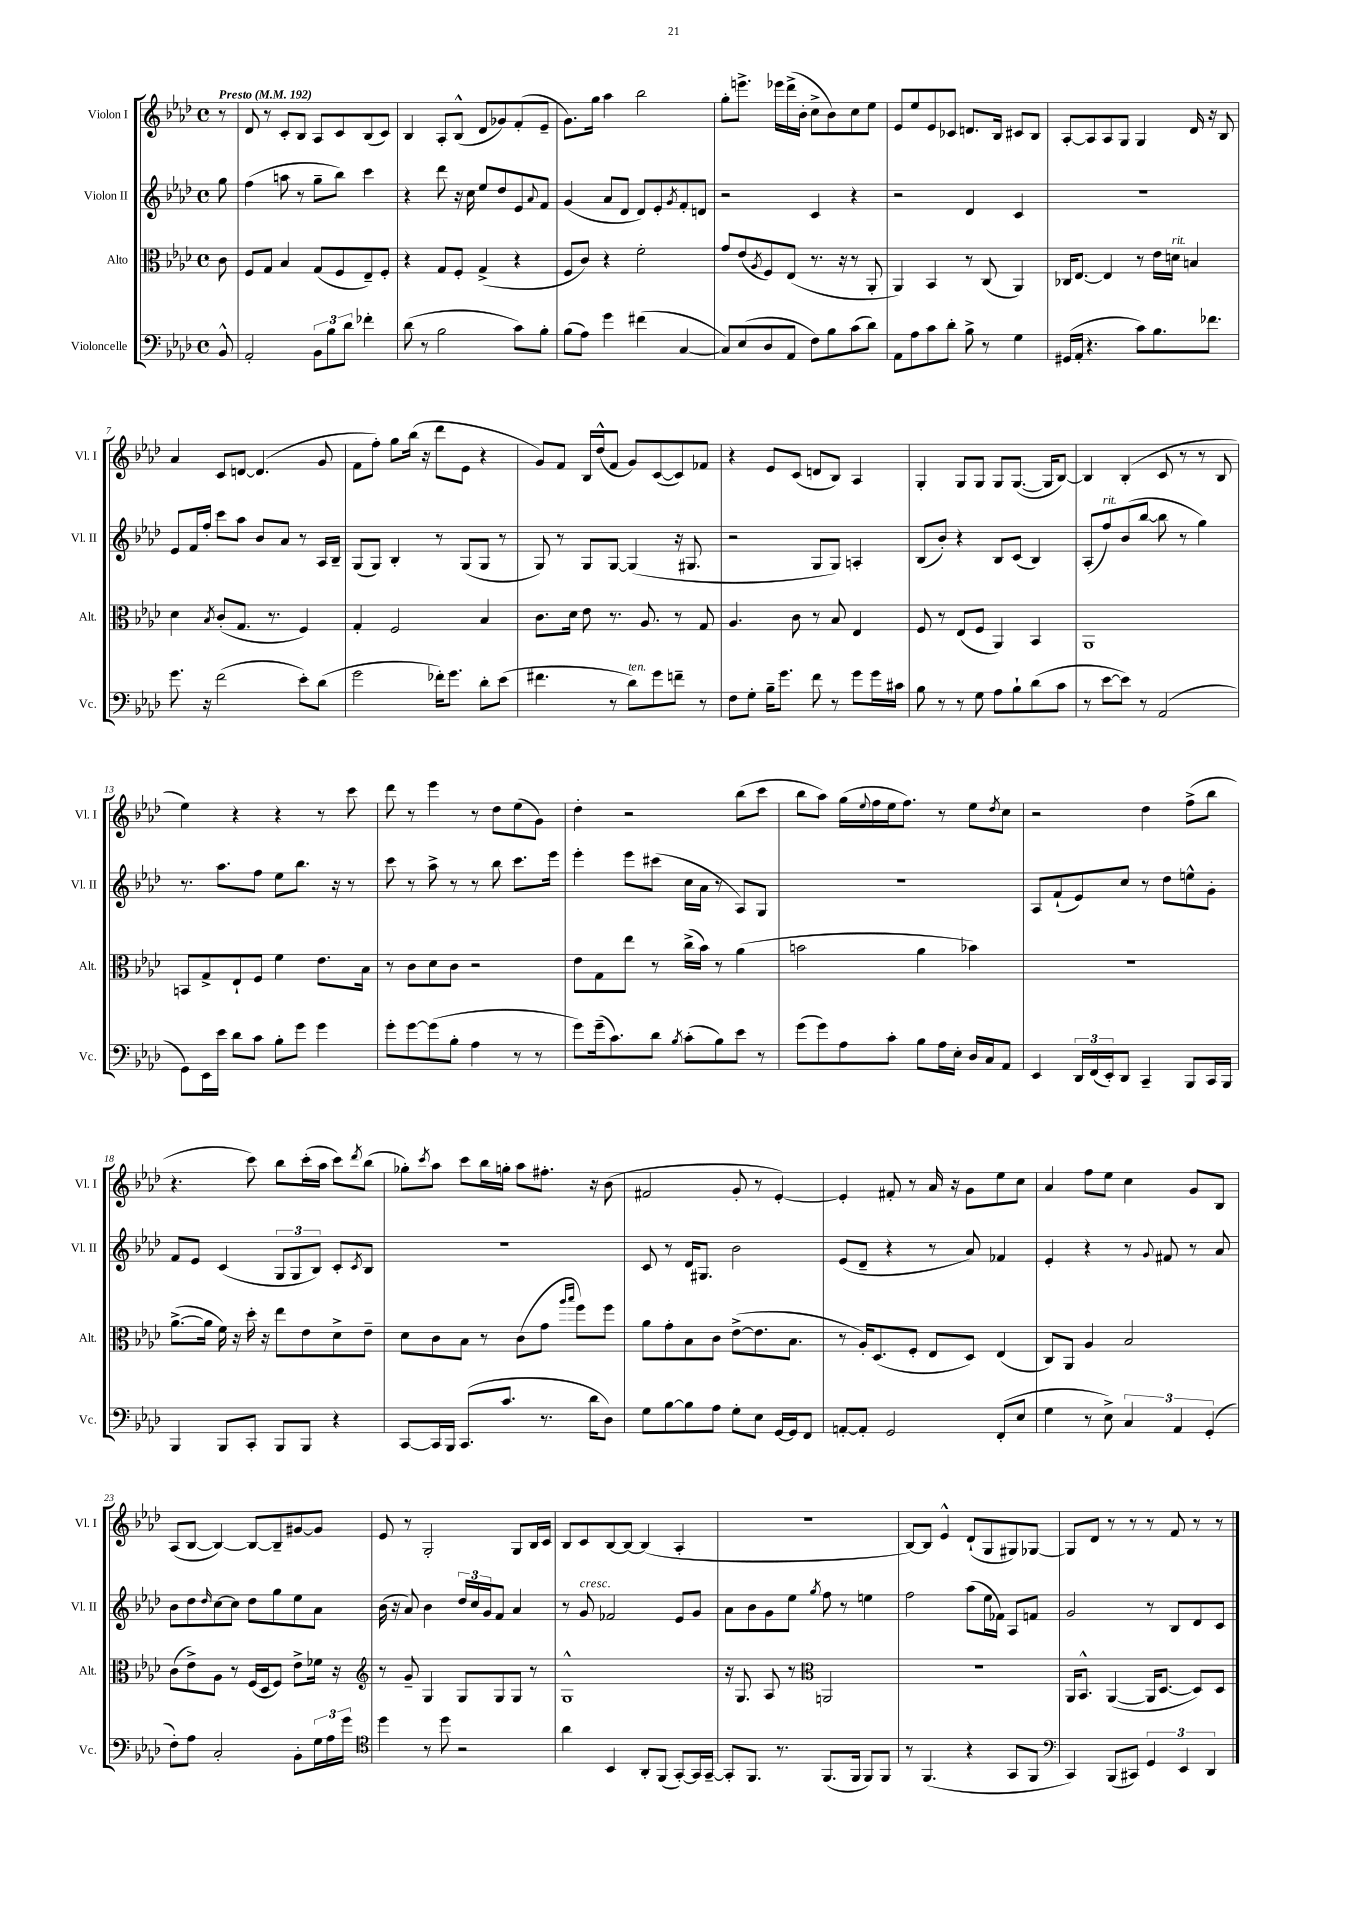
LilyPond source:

<<
\new StaffGroup <<
\new Staff = "s0" \with { instrumentName = "Violon I" shortInstrumentName = "Vl. I" } {
    \clef treble \key aes \major \defaultTimeSignature \time 4/4 \partial 8 \tempo "Presto" 4 = 192
    r8 |
    des'8 r8 c'8-. bes8 aes8 c'8 bes8( c'8) |
    bes4 aes8-. bes8-^( des'8 ges'8) f'8-.( ees'8-- |
    g'8.) g''16 aes''4 bes''2 |
    g''8-. e'''8.-> ees'''16 des'''16->( bes'16-. c''8-> bes'8) c''8 ees''8 |
    ees'8 ees''8 ees'8 ces'8 d'8. bes16 cis'8 bes8 |
    aes8~-. aes8 aes8 g8 g4 des'16 r16 bes8 |
    aes'4 c'8 d'8~ d'4.( g'8 |
    f'8 f''8-.) g''8 bes''16( r16 des'''8 ees'8 r4 |
    g'8) f'8 bes16 des''16-^( f'8 g'8) c'8~( c'8) fes'8 |
    r4 ees'8 c'8( d'8 bes8) aes4 |
    g4-. g8 g8 g8 g8.~( g16 bes8~) |
    bes4 bes4-.( c'8 r8 r8 bes8 |
    ees''4) r4 r4 r8 c'''8 |
    des'''8 r8 ees'''4 r8 des''8 ees''8( g'8) |
    des''4-. r2 bes''8( c'''8 |
    bes''8 aes''8) g''16( \appoggiatura { ees''8 } f''16 ees''16 f''8.) r8 ees''8 \acciaccatura { des''8 } c''8 |
    r2 des''4 f''8->( bes''8 |
    r4. c'''8) bes''8 c'''16-.( aes''16 c'''8) \acciaccatura { des'''8 } bes''8( |
    ges''8-.) \acciaccatura { c'''8 } aes''8 c'''8 bes''16 g''16-. aes''8 fis''8.-. r16 bes'8( |
    fis'2 g'8-. r8 ees'4~-.) |
    ees'4-. fis'8-. r8 aes'16 r16 g'8 ees''8 c''8 |
    aes'4 f''8 ees''8 c''4 g'8 bes8 |
    aes8( bes8~ bes4~) bes8~ bes8-- gis'8~ gis'8 |
    ees'8 r8 g2-. g8 bes16 c'16 |
    bes8 c'8 bes8~ bes8~ bes4( aes4-. |
    R1 |
    bes8~) bes8 ees'4-^ des'8-!( g8 gis8) ges8~ |
    ges8 des'8 r8 r8 r8 f'8 r8 r8 \bar "|." |
}
\new Staff = "s1" \with { instrumentName = "Violon II" shortInstrumentName = "Vl. II" } {
    \clef treble \key aes \major \defaultTimeSignature \time 4/4 \partial 8
    g''8 |
    f''4( a''8 r8 g''8-- bes''8) c'''4 |
    r4 des'''8 r16 c''16 ees''8 des''8 ees'8 \appoggiatura { aes'8 } f'8 |
    g'4( aes'8 des'8 des'8) ees'8-. \acciaccatura { g'8 } f'8-. d'8 |
    r2 c'4 r4 |
    r2 des'4 c'4 |
    R1 |
    ees'8 f'16 f''16-. c'''8 aes''8 bes'8 aes'8 r8 aes16 bes16-- |
    g8( g8) bes4-. r8 g8( g8 r8 |
    g8) r8 g8 g8~ g4( r16 gis8. |
    r2 g8 g8) a4-. |
    bes8( bes'8-.) r4 bes8 c'8( bes4) |
    aes8-.( f''8^\markup { \italic "rit." }) bes'8( bes''8~ bes''8 r8 g''4) |
    r8. aes''8. f''8 ees''8 bes''8. r16 r8 |
    c'''8 r8 aes''8-> r8 r8 bes''8 c'''8. ees'''16 |
    ees'''4-. ees'''8 cis'''8( c''16 aes'16 r8 aes8) g8 |
    R1 |
    aes8 f'8-!( ees'8) c''8 r8 des''8 e''8-^ g'8-. |
    f'8 ees'8 c'4( \tuplet 3/2 { g8 g8 bes8) } c'8-. \acciaccatura { c'8 } bes8 |
    R1 |
    c'8 r8 des'16 gis8. bes'2 |
    ees'8( des'8-- r4 r8 aes'8) fes'4 |
    ees'4-. r4 r8 \appoggiatura { g'8 } fis'8 r8 aes'8 |
    bes'8 des''8 \grace { des''16 } c''8~ c''8 des''8 g''8 ees''8 aes'8 |
    bes'16( r16 aes'8) bes'4 \tuplet 3/2 { des''16 c''16 g'16 } f'8 aes'4 |
    r8 g'8^\markup { \italic "cresc." } fes'2 ees'8 g'8 |
    aes'8 bes'8 g'8 ees''8 \acciaccatura { g''8 } f''8 r8 e''4 |
    f''2 aes''8( ees''16 fes'16) aes8 f'8 |
    g'2 r8 bes8 des'8 c'8 \bar "|." |
}
\new Staff = "s2" \with { instrumentName = "Alto" shortInstrumentName = "Alt." } {
    \clef alto \key aes \major \defaultTimeSignature \time 4/4 \partial 8
    c'8 |
    f8 g8 bes4 g8( f8 ees8--) f8-. |
    r4 g8 f8-. g4->( r4 |
    f8 c'8) r4 f'2-. |
    g'8 ees'8( \acciaccatura { aes8 } f8) ees8( r8. r16 r8 aes,8-. |
    aes,4) bes,4 r8 c8( aes,4) |
    ces16 ees8.~ ees4 r8 ees'16 d'16^\markup { \italic "rit." } b4 |
    des'4 \acciaccatura { bes8 } c'8-.( g8. r8. f4) |
    g4-. f2 bes4 |
    c'8. des'16 ees'8 r8. aes8. r8 g8 |
    aes4. c'8 r8 bes8 ees4 |
    f8 r8 ees8( f8 aes,4) bes,4 |
    aes,1 |
    b,8 g8-> ees8-! f8 f'4 ees'8. bes16 |
    r8 c'8 des'8 c'8 r2 |
    ees'8 g8 ees''8 r8 c''16->( bes'16) r8 aes'4( |
    b'2 aes'4 bes'4) |
    R1 |
    aes'8.~->( aes'16 f'16) r16 des''16-. r16 ees''8 ees'8 des'8-> ees'8-- |
    des'8 c'8 bes8 r8 c'8( g'8 \grace { aes''16 bes''16 } f''8) f''8 |
    aes'8 g'8-. bes8 c'8 ees'8~->( ees'8. bes8. |
    r8 aes16-.) des8.( f8-. ees8 des8) ees4( |
    c8) aes,8 aes4 bes2 |
    c'8( ees'8->) aes8 r8 f16( des16 f8) ees'8-> fes'16 r16 |
    \clef treble r8 g'8-- g4 g8 g8 g8 r8 |
    g1-^ |
    r16 g8. aes8 r8 \clef alto a,2 |
    r1 |
    aes,16 bes,8.-^ aes,4~( aes,16 des8.~ des8) des8 \bar "|." |
}
\new Staff = "s3" \with { instrumentName = "Violoncelle" shortInstrumentName = "Vc." } {
    \clef bass \key aes \major \defaultTimeSignature \time 4/4 \partial 8
    bes,8-^ |
    aes,2-. \tuplet 3/2 { bes,8 bes8 des'8 } fes'4-. |
    des'8( r8 bes2 c'8) bes8-. |
    bes8( aes8) g'4 fis'4( c4~ |
    c8) ees8( des8 aes,8 f8) bes8 c'8( des'8) |
    aes,8 aes8 c'8 des'8-. bes8-> r8 g4 |
    gis,16( aes,16-. r4. c'8) bes8. fes'8. |
    g'8. r16 f'2( ees'8-.) des'8( |
    g'2 fes'16-.) g'8. des'8-. ees'8( |
    fis'4. r8 des'8^\markup { \italic "ten." }) g'8 f'8-- r8 |
    f8 g8-. bes16-- g'8. f'8 r8 g'8 g'16 cis'16 |
    bes8 r8 r8 g8 aes8 bes8-! des'8( c'8 |
    r8 ees'8~ ees'8) r8 aes,2( |
    g,8) ees,16 ees'16 des'8 c'8 bes8-. g'8 g'4 |
    g'8-. g'8~ g'8( bes8-. aes4 r8 r8 |
    g'8) g'16--( c'8.) des'8 \acciaccatura { bes8 } c'8-.( bes8) ees'8 r8 |
    g'8( g'8) aes8 c'8-. bes8 aes16 ees16-. des16 c16 aes,8 |
    ees,4 \tuplet 3/2 { des,16 f,16( ees,16-.) } des,8 c,4-- bes,,8 c,16 bes,,16 |
    bes,,4 bes,,8 c,8-. bes,,8 bes,,8 r4 |
    c,8~ c,16 bes,,16 c,8.( c'8. r8. des'16 des8) |
    g8 bes8~ bes8 aes8 g8-. ees8 g,16~ g,16 f,8 |
    a,8~-. a,8-. g,2 f,8-.( ees8 |
    g4 r8 ees8->) \tuplet 3/2 { c4 aes,4 g,4-.( } |
    f8-.) aes8 c2-. bes,8-. \tuplet 3/2 { g16 aes16 g'16 } |
    \clef tenor des''4 r8 des''8 r2 |
    aes'4 bes,4 aes,8-. f,8( g,8~-.) g,16 g,16~-- |
    g,8-. f,8. r8. f,8.( f,16 f,8) f,8 |
    r8 f,4.( r4 g,8 f,8 |
    \clef bass c,4) bes,,8( cis,8) \tuplet 3/2 { g,4 ees,4 des,4 } \bar "|." |
}
>>
>>
